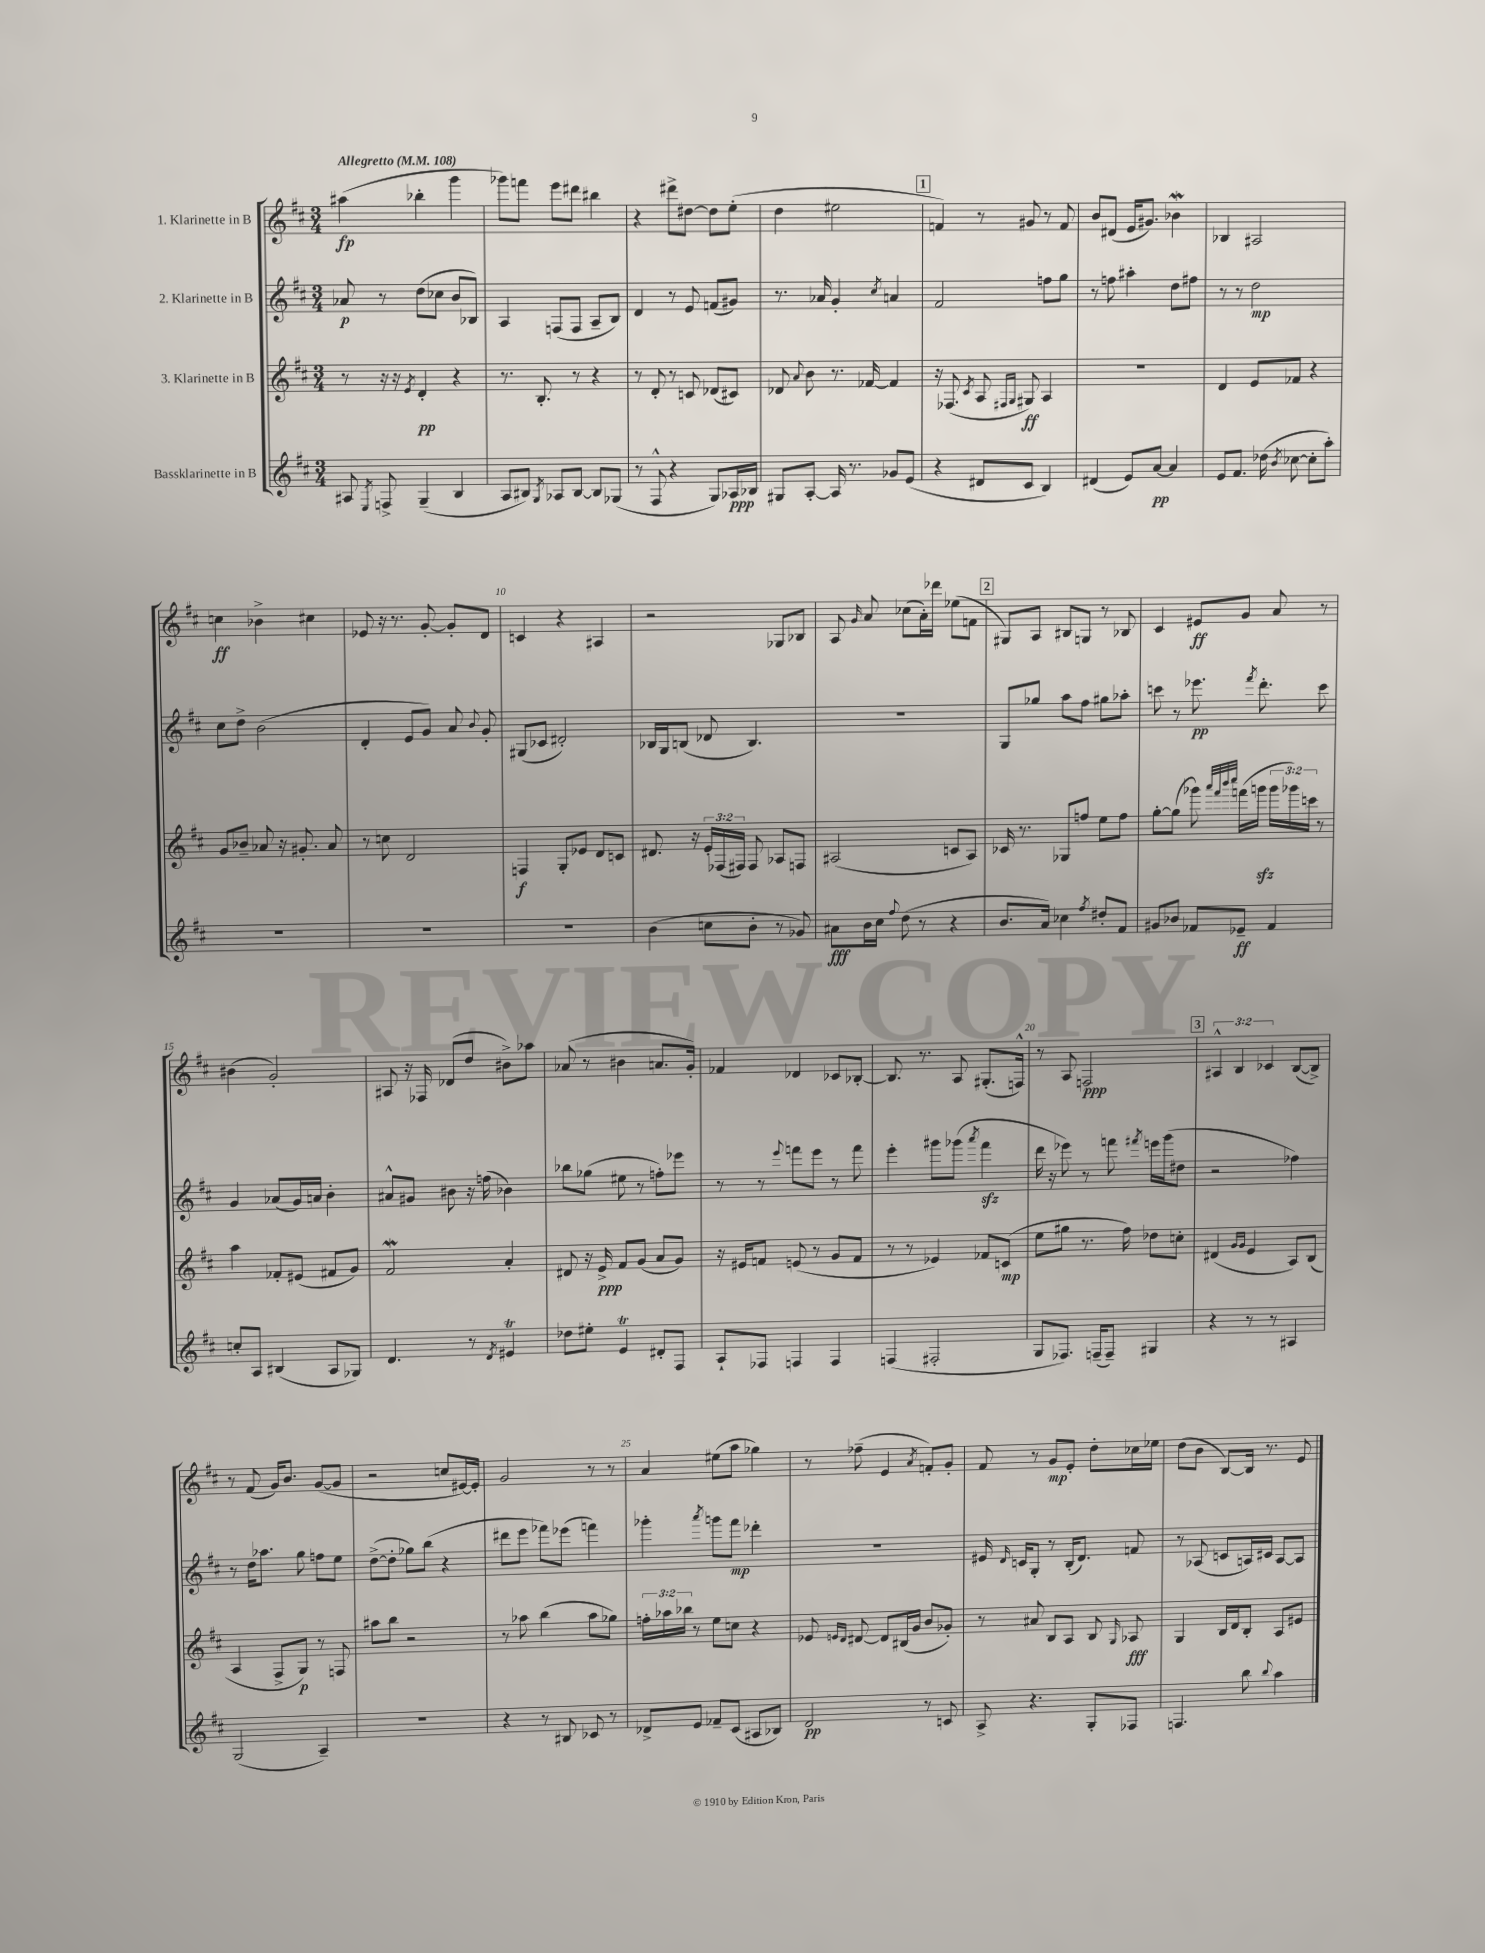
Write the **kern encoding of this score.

**kern	**kern	**kern	**kern
*staff4	*staff3	*staff2	*staff1
*clefG2	*clefG2	*clefG2	*clefG2
*k[f#c#]	*k[f#c#]	*k[f#c#]	*k[f#c#]
*M3/4	*M3/4	*M3/4	*M3/4
*MM108	*MM108	*MM108	*MM108
8A#/	8r	8a-/	(4aa#\
8qE/	.	.	.
8F^/	16r	8r	.
.	16r	.	.
.	8qe/	.	.
(4G~/	4d'/	(8dd\L	4bb-'\
.	.	8cc-\J	.
4B/	4r	8b/L	4ggg\
.	.	8B-/J)	.
=	=	=	=
8A/L	8.r	4A/	8ggg-\L)
8B#/J)	.	.	8fff\J
.	8.B'/	.	.
8qG/	.	.	.
8A-/L	.	(8F/L	8eee\L
[8B#/J	8r	8F/J	8ddd#\J
8B#/]L	4r	8A~/L	4bb#\
(8G-/J	.	8B/J)	.
=	=	=	=
8r	8r	4d/	4r
8F#^^/	8d'/	.	.
4r	8r	8r	8ddd#^\L
.	8c/	8e/	[8dd#\J
8G/L)	(8d-/L	(8f/L	8dd#\]L
16A-/L	8c#/J)	8g#/J)	(8ee'\J
16B-/JJ	.	.	.
=	=	=	=
8G#/L	8d-/	8.r	4dd\
.	8qqa/	.	.
[8A'/J	8b\	.	.
.	.	16a-/	.
16A/]	8.r	4g'/	2ee#\
8.r	.	.	.
.	[16f-/	.	.
.	.	8qcc#/	.
8g-/L	4f-/]	4a/	.
(8e/J	.	.	.
=	=	=	=
4r	16r	2f#/	4f/)
.	(8.F-/	.	.
.	8qc#/	.	.
8d#/L	8A/	.	8r
.	16qqF#/LL	.	.
.	16qqG/JJ	.	.
8c#/J	8G#/)	.	8g#/
4B/)	4A/	8ff\L	8r
.	.	8gg\J	8f/
=	=	=	=
(4d#/	2.r	8r	8b/L
.	.	8ff\	(8d#/J
8e/L)	.	4aa#'\	16e/LK
.	.	.	8.g#/J)
[8a/J	.	.	.
4a/]	.	8dd\L	4b-\
.	.	8ff#\J	.
=	=	=	=
8e/L	4d/	8r	4B-/
8.f#/J	.	8r	.
.	8e/L	2dd\	2A#/
(16dd-\	.	.	.
8qb/	.	.	.
[8cc-\	8f-/J	.	.
8cc-'\]L	4r	.	.
8aa'\J)	.	.	.
=	=	=	=
2.r	8g/L	8cc#\L	4cc\
.	8b-~/J	8dd^\J	.
.	8a-/	(2b\	4b-^\
.	16r	.	.
.	8.g#'/	.	.
.	.	.	4cc#\
.	8a-/	.	.
=	=	=	=
2.r	8r	4d'/	8e-/
.	8cc\	.	16r
.	.	.	8.r
.	2d/	8e/L	.
.	.	8g/J)	[8g'/
.	.	8a/	8g'/]L
.	.	8qqb/	.
.	.	8g'/	8d/J
=	=	=	=
2.r	4F/	(8G#/L	4c/
.	.	8c-/J	.
.	8G'/L	2d#'/)	4r
.	8e-/J	.	.
.	8d/L	.	4A#/
.	8c/J	.	.
=	=	=	=
(4b\	8.d#/	16B-/LL	2r
.	.	16G/J	.
.	.	(8B/J	.
.	16r	.	.
8cc\L	24e'/LL	8d-/	.
.	(24F-/	.	.
.	24F#/JJ)	.	.
8b'\J	8F#/	4.B/)	.
8r	8A-/L	.	8G-/L
8g-/)	8F/J	.	8B-/J
=	=	=	=
8a#\L	(2A#/	2.r	8A/
.	.	.	16qqg/
16b\L	.	.	8a/
16cc#\JJ	.	.	.
8qqff#/	.	.	.
(8dd\	.	.	(8cc-\L
8r	.	.	16a'\L)
.	.	.	16ddd-\JJ
4r	8c/L	.	(8ee-\L
.	8A#/J)	.	8f\J
=	=	=	=
8.b/L	16c-/	8G/L	8G#/L)
.	8.r	.	.
.	.	8gg-/J	8A/J
16a/Jk)	.	.	.
4cc-\	8G-/L	8aa\L	8B#/L
.	8ff/J	8ff#\J	8G/J
8qff#/	.	.	.
8dd#'/L	8ee\L	8gg#\L	8r
8f#/J	8ff\J	8aa-'\J	8B-/
=	=	=	=
8g#/L	[8gg'\L	8ccc\	4c#/
8b-/J	(8gg\]J	8r	.
8f-/L	8ggg-\)	8.eee-\	8e#/L
.	32qqaaa/LLL	.	.
.	32qqfff#/	.	.
.	32qqbbb/	.	.
.	32qqcccc#/JJJ	.	.
8e-~/J	(16fff\LL	.	8g/J
.	.	8qfff#/	.
.	16ggg\JJ	8.ddd'\	.
4f-/	24ggg\LL	.	8a/
.	24ggg-\)	.	.
.	24ccc\JJ	.	.
.	8r	8ccc\	8r
=	=	=	=
8cc'/L	4aa\	4g/	(4b#\
8A/J	.	.	.
(4B#/	8f-'/L	(8a-/L	2g'/)
.	(8e#/J	16g/L)	.
.	.	16a/JJ	.
8A/L	8f#/L	4b'\	.
8G-/J)	8g/J)	.	.
=	=	=	=
4.d/	2f#/	8a#^^/L	8A#/
.	.	8g#/J	16r
.	.	.	16F-/
.	.	8b#\	(8d-/L
8r	.	16r	8dd/J
.	.	(16ff\	.
8qd/	.	.	.
4e#/	4a'/	4b-\)	8b#^\L)
.	.	.	8aa-\J
=	=	=	=
8dd-\L	8d#/	8bb-\L	(8a-/
8ee#'\J	16r	(8gg-\J	8r
.	16e^/	.	.
4e/	8f#/L	8ee#\	4b#\
.	(8g/J	8r	.
8d#'/L	8a/L	8ff'\L)	8.a/L
8F#/J	8g/J)	8eee-\J	.
.	.	.	16g'/Jk)
=	=	=	=
8A`/L	16r	8r	4f-/
.	16e#/LK	.	.
8F-/J	8f/J	8r	.
.	.	8qqeee/	.
4F/	(8e/	8fff\L	4d-/
.	8r	8eee\J	.
4F/	8g/L	8r	8c-/L
.	8f/J	8fff\	[8B-'/J
=	=	=	=
(4F/	8r	4eee'\	8.B-/]
.	8r	.	.
.	.	.	8.r
2F#'/	4e-/)	8ggg#\L	.
.	.	(8ggg-\J	8A/
.	.	8qaaa/	.
.	8f-/L	4fff#\	(8.G#'/L
.	(8c/J	.	.
.	.	.	16F^^/Jk)
=	=	=	=
8G/L	8ee\L	16ddd\	8r
.	.	16r	.
8.F-/J)	8gg#\J	8eee-\)	8A/
.	8.r	8r	2F/
(16F~/LK	.	.	.
8F~/J)	.	8fff\	.
.	16ff#\)	.	.
.	.	8qfff#/	.
4G#/	8dd-\L	16eee\LL	.
.	.	(16ggg\J	.
.	8cc'\J	8dd#\J	.
=	=	=	=
4r	(4d#/	2r	6A#^^/
.	.	.	6B/
.	16qqg/LL	.	.
.	16qqg/JJ	.	.
8r	4e/	.	.
.	.	.	6c-/
8r	.	.	.
4A#/	8A/L)	4ff-\)	([8B/L
.	(8B/J	.	8B^/]J)
=	=	=	=
(2G/	4A/	8r	8r
.	.	16dd\LK	(8f#/
.	.	8.aa-\J	.
.	8F#^/L	.	16g/LK)
.	.	.	8.b/J
.	8G/J)	8gg\	.
4A~/)	8r	8ff\L	([8g/L
.	8F/	8ee\J	8g/]J
=	=	=	=
2.r	8aa#\L	([8dd^\L	2r
.	8bb\J	8dd'\]J	.
.	2r	8gg-\L)	.
.	.	(8bb\J	.
.	.	4r	8cc/L
.	.	.	[16e#/L)
.	.	.	16e#'/]JJ
=	=	=	=
4r	8r	8ddd#\L	2g/
.	8aa-\	8eee\J	.
8r	(4bb\	8fff-\L)	.
8B#/	.	(8eee-\J	.
8c-/	8aa-\L	4fff\)	8r
8r	8gg-\J)	.	8r
=	=	=	=
8d-^/L	24ff'\LL	4ggg-'\	4a/
.	24aa-\	.	.
.	24bb-\JJ	.	.
8e/J	8r	.	.
.	.	8qaaa/	.
8f-~/L	8ee\L	8ggg\L	(8ee#\L
(8c#/J	8cc\J	8fff#\J	8aa\J
8A#/L	4r	4ddd-'\	4gg-\)
8B-/J)	.	.	.
=	=	=	=
2d/	8e-/	2.r	8r
.	16qqe/LL	.	.
.	16qqd/JJ	.	.
.	[8d#/	.	(8ff-~\
.	8d#/]L	.	4e/
.	(16B#/L	.	.
.	16g/JJ	.	.
.	.	.	8qa/
8r	8b/L	.	8f'/L)
8c/	8g-'/J)	.	8g'/J
=	=	=	=
8A^/	8r	16e#/	8f#/
.	.	16qqd/	.
.	.	16c/LK	.
4.r	8a#/	8G'/J	8r
.	8B/L	8r	8g/L
.	8A/J	(16B'/LK	8e'/J
.	.	8.d/J)	.
8G'/L	8B/	.	8dd'\L
.	16qqG/	.	.
8F-/J	8A-/	8f/	16cc-\L
.	.	.	16ee-\JJ
=	=	=	=
4.F/	4G/	8r	(8dd\L
.	.	(8A-/	8b\J
.	16B/LL	8c/L	[8B/L)
.	16d/J	.	.
8bb\	8B'/J	16A/L)	16B/]Jk
.	.	16c#/JJ	8.r
8qqbb/	.	.	.
4aa\	8A/L	[8A/L	.
.	8e#/J	8A/]J	8e/
==	==	==	==
*-	*-	*-	*-
